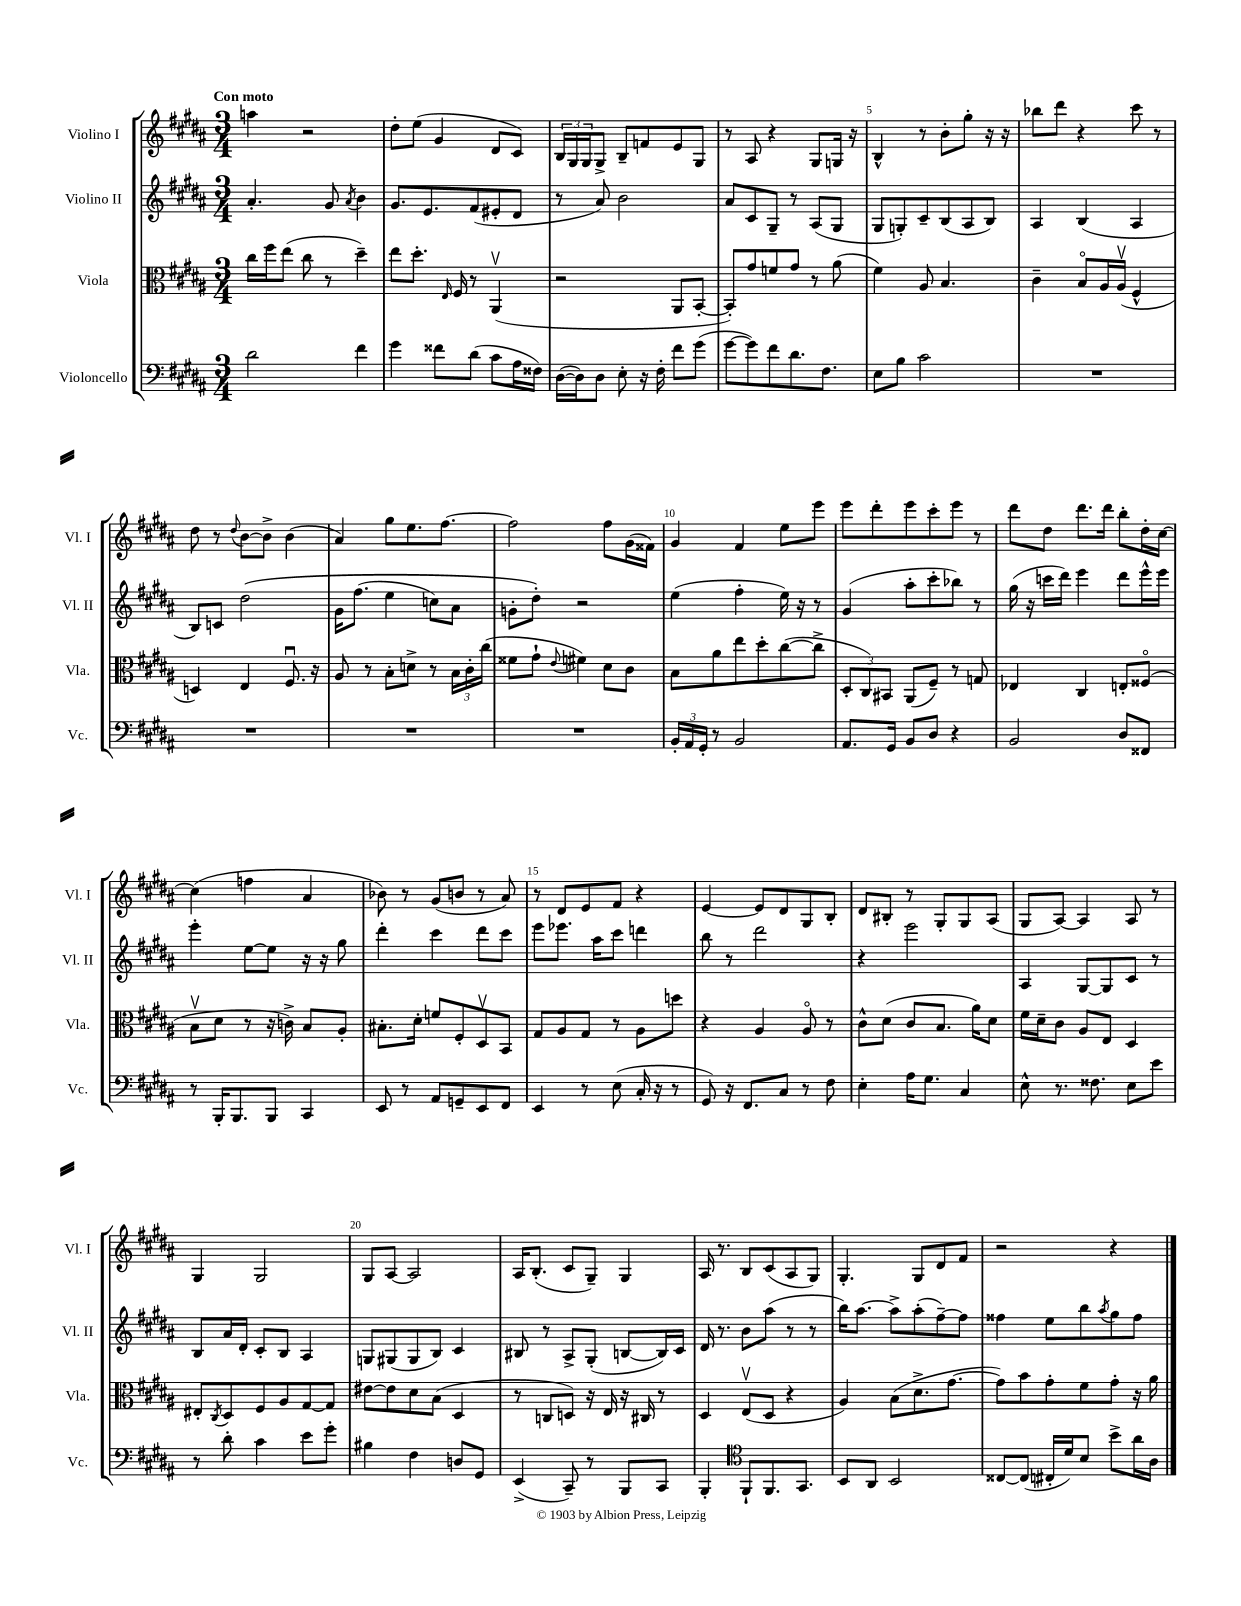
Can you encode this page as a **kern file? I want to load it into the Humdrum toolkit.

**kern	**kern	**kern	**kern
*staff4	*staff3	*staff2	*staff1
*clefF4	*clefC3	*clefG2	*clefG2
*k[f#c#g#d#a#]	*k[f#c#g#d#a#]	*k[f#c#g#d#a#]	*k[f#c#g#d#a#]
*M3/4	*M3/4	*M3/4	*M3/4
2d#	16cc#	4.a#'	4aa
.	16ff#	.	.
.	(8ee	.	.
.	8cc#	.	2r
.	8r	8g#	.
.	.	8qa#	.
4f#	4dd#~)	4b	.
=	=	=	=
4g#	8ee	8.g#	8dd#'
.	8.dd#'	.	(8ee
.	.	8.e	.
8f##	.	.	4g#
.	16qqE	.	.
.	16F#	.	.
(8d#	8r	(8f#	.
8c#	(4AA#v	8e#'	8d#
16A#	.	8d#	8c#)
16F##)	.	.	.
=	=	=	=
([16D#	2r	8r	24B
.	.	.	24G#
16D#])	.	.	.
.	.	.	24G#
8D#	.	8a#)	8G#^
8E'	.	2b	8B~
16r	.	.	8f
16F#'	.	.	.
8f#	8AA#	.	8e
(8g#	[8BB'	.	8G#
=	=	=	=
[8g#	8BB'])	8a#	8r
8g#])	8g#	8c#	8A#
8f#	8f	8G#~	4r
8.d#	8g#	8r	.
.	8r	(8A#	8G#
8.F#	.	.	.
.	(8a#	8G#	16G
.	.	.	16r
=	=	=	=
8E	4f#)	8G#	4B^^
8B	.	8G')	.
2c#	8A#	8c#~	8r
.	4.B	(8B	8b'
.	.	8A#	8gg#'
.	.	8B)	16r
.	.	.	16r
=	=	=	=
2.r	4c#~	4A#	8bb-
.	.	.	8ddd#
.	8Bo	(4B	4r
.	16A#	.	.
.	(16A#v	.	.
.	4F#^^	4A#	8ccc#
.	.	.	8r
=	=	=	=
2.r	4D)	8B)	8dd#
.	.	8c	8r
.	.	.	8qqdd#
.	4E	&(2dd#	[8b
.	.	.	8b^]
.	8.F#u	.	(4b
.	16r	.	.
=	=	=	=
2.r	8A#	16g#	4a#)
.	.	(8.ff#	.
.	8r	.	.
.	8B'	4ee	8gg#
.	8d^	.	8.ee
.	8r	8cc)	.
.	.	.	[8.ff#
.	24B	8a#	.
.	24c#'	.	.
.	(24cc#	.	.
=	=	=	=
2.r	8f##	8g'	2ff#]
.	8g#`	8dd#'&)	.
.	8qqe	.	.
.	4f#)	2r	.
.	8d#	.	8ff#
.	8c#	.	(16g#
.	.	.	16f##)
=	=	=	=
24BB'	8B	(4ee	4g#
24AA#	.	.	.
24GG#'	.	.	.
8r	8a#	.	.
2BB	8ee	4ff#'	4f#
.	8dd#'	.	.
.	([8cc#	16ee)	8ee
.	.	16r	.
.	8cc#^]	8r	8eee
=	=	=	=
8.AA#	12D#'	(4g#	8eee
.	12C#)	.	.
.	.	.	8ddd#'
.	12BB#	.	.
16GG#	.	.	.
8BB	(8AA#	8aa#'	8eee
8D#	8F#~)	8ccc#'	8ccc#'
4r	8r	8bb-)	8eee
.	8G	8r	8r
=	=	=	=
2BB	4E-	(16gg#	8ddd#
.	.	16r	.
.	.	16ccc	8dd#
.	.	16ddd#)	.
.	4C#	4eee	8.ddd#
.	.	.	16ddd#
8D#	8E'	8ddd#	8bb'
8FF##	(8F##o	16eee^^	16dd#'
.	.	16eee	[16cc#
=	=	=	=
8r	8Bv	4eee'	(4cc#]
16BBB'	8d#	.	.
8.BBB	.	.	.
.	8r	[8ee	4ff
8BBB	16r	8ee]	.
.	16c^)	.	.
4CC#	8B	16r	4a#
.	.	16r	.
.	8A#'	8gg#	.
=	=	=	=
8EE	8.B#'	4ddd#'	8b-)
8r	.	.	8r
.	16d#'	.	.
8AA#	8f	4ccc#	(8g#
8GG~	8F#'	.	8b
8EE	8D#v	8ddd#	8r
8FF#	8BB	8ccc#	8a#)
=	=	=	=
4EE	8G#	8eee	8r
.	8A#	8.eee-	8d#
8r	8G#	.	8e
.	.	16aa#	.
(8E	8r	8ccc#	8f#
16C#'	8A#	4ddd	4r
16r	.	.	.
8r	8dd	.	.
=	=	=	=
8GG#)	4r	8bb	[4e
16r	.	8r	.
8.FF#	.	.	.
.	4A#	2ddd#	8e]
8C#	.	.	8d#
8r	8A#o	.	8G#
8F#	8r	.	8B'
=	=	=	=
4E'	8c#^^	4r	8d#
.	(8d#	.	8B#'
16A#	8c#	2eee	8r
8.G#	.	.	.
.	8.B	.	8G#'
4C#	.	.	8G#
.	16a#)	.	.
.	8d#	.	(8A#
=	=	=	=
8E^^	16f#	4A#	8G#
.	16d#~	.	.
8.r	8c#	.	[8A#)
.	8A#	[8G#	4A#]
8.F##	.	.	.
.	8E	8G#]	.
8E	4D#	8c#	8A#
8e	.	8r	8r
=	=	=	=
8r	8E#'	8B	4G#
.	8qC#	.	.
8d#'	8D#	16a#	.
.	.	16d#'	.
4c#	8F#	8c#'	2G#
.	8A#	8B	.
8e	[8G#	4A#	.
8g#'	8G#]	.	.
=	=	=	=
4B#	[8e#	8G	8G#
.	8e#]	(8G#	[8A#
4F#	8d#	8G#	2A#]
.	(8B	8B)	.
8D	4D#	4c#	.
8GG#	.	.	.
=	=	=	=
(4EE^	8r	8B#	16A#
.	.	.	(8.B'
.	8C	8r	.
8CC#~)	8D)	8A#^	8c#
8r	16r	(8G#'	8G#~)
.	16E	.	.
8BBB	16r	[8B	4G#
.	16C#	.	.
8CC#	8r	16B])	.
.	.	16c#	.
=	=	=	=
4BBB'	4D#	16d#	16A#
.	.	8.r	8.r
*clefC4	*	*	*
8FF#`	(8Ev	8b	8B
8.FF#	8D#	(8aa#	(8c#
.	4r	8r	8A#
8.GG#	.	.	.
.	.	8r	8G#)
=	=	=	=
8BB	4A#)	16bb)	4.G#'
.	.	[8.aa#	.
8AA#	.	.	.
2BB	(8B	8aa#^]	.
.	8.d#^	(8aa#'	8G#
.	.	[8ff#~)	8d#
.	[8.g#	.	.
.	.	8ff#]	8f#
=	=	=	=
[8C##	8g#])	4ff##	2r
(8C##]	8b	.	.
16C#'	8g#'	8ee	.
16d#)	.	.	.
8B	8f#	8bb	.
.	.	8qaa#	.
8b^	8g#'	8gg#	4r
16a#	16r	8ff##	.
16A#	16a#	.	.
==	==	==	==
*-	*-	*-	*-
